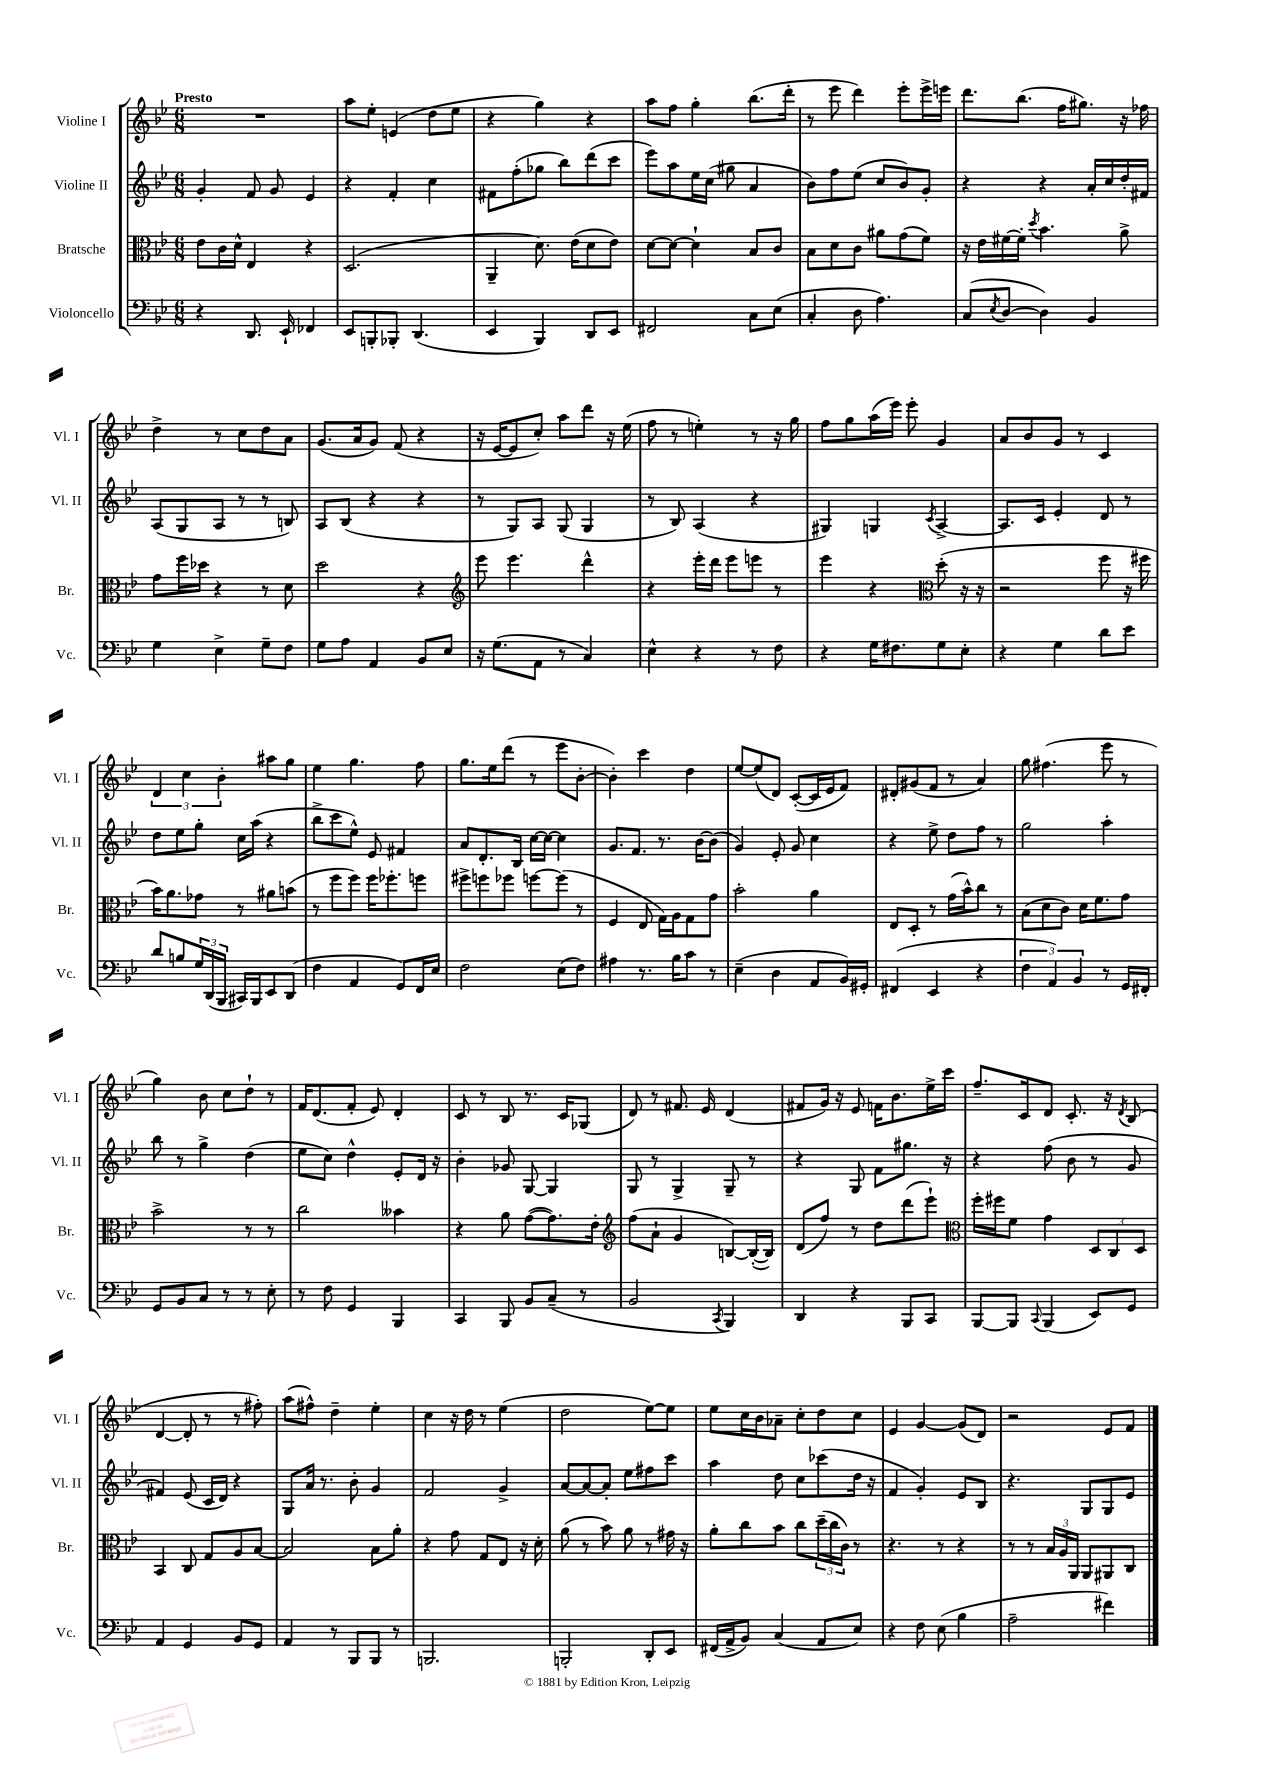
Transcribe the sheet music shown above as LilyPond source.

<<
\new StaffGroup <<
\new Staff = "s0" \with { instrumentName = "Violine I" shortInstrumentName = "Vl. I" } {
    \clef treble \key bes \major \numericTimeSignature \time 6/8 \tempo "Presto"
    R2. |
    a''8 ees''8-. e'4( d''8 ees''8 |
    r4 g''4) r4 |
    a''8 f''8 g''4-. bes''8.( d'''16-. |
    r8 ees'''8 d'''4) ees'''8-. ees'''16-> e'''16 |
    d'''8. bes''8.( f''16 gis''8.) r16 fes''16 |
    d''4-> r8 c''8 d''8 a'8 |
    g'8.( a'16 g'8) f'8( r4 |
    r16 ees'16~ ees'8 c''8-.) a''8 d'''8 r16 ees''16( |
    f''8 r8 e''4-.) r8 r16 g''16 |
    f''8 g''8 a''16( ees'''16) ees'''8-. g'4 |
    a'8 bes'8 g'8 r8 c'4 |
    \tuplet 3/2 { d'4 c''4 bes'4-. } ais''8 g''8 |
    ees''4 g''4. f''8 |
    g''8. ees''16 d'''8( r8 ees'''8 bes'8~-. |
    bes'4-.) c'''4 d''4 |
    ees''8~ ees''8( d'8) c'8~-.( c'16 ees'16 f'8) |
    dis'8-. gis'8( f'8 r8 a'4) |
    g''8 fis''4.( ees'''8 r8 |
    g''4) bes'8 c''8 d''8-! r8 |
    f'16 d'8.( f'8-. ees'8) d'4-. |
    c'8 r8 bes8 r8. c'16 ges8( |
    d'8) r8 fis'8. ees'16 d'4( |
    fis'8 g'16) r16 ees'8 f'16 bes'8. ees''16-> c'''16 |
    f''8.-- c'16 d'8 c'8.-. r16 \acciaccatura { d'8 } bes8( |
    d'4~ d'8-. r8 r8 fis''8-.) |
    a''8( fis''8-^) d''4-- ees''4-. |
    c''4 r16 d''16 r8 ees''4( |
    d''2 ees''8~) ees''8 |
    ees''8 c''16 bes'16 aes'8-- c''8-. d''8 c''8 |
    ees'4 g'4~ g'8( d'8) |
    r2 ees'8 f'8 \bar "|." |
}
\new Staff = "s1" \with { instrumentName = "Violine II" shortInstrumentName = "Vl. II" } {
    \clef treble \key bes \major \numericTimeSignature \time 6/8
    g'4-. f'8 g'8 ees'4 |
    r4 f'4-. c''4 |
    fis'8 f''8-.( ges''8 bes''8) d'''8( c'''8 |
    ees'''8) a''8 ees''16 c''16( gis''8 a'4 |
    bes'8) f''8 ees''8( c''8 bes'8) g'8-. |
    r4 r4 a'16-. c''16 d''16-. fis'16 |
    a8( g8 a8 r8 r8 b8) |
    a8 bes8( r4 r4 |
    r8 g8) a8 g8( g4 |
    r8 bes8) a4( r4 |
    gis4) g4 \acciaccatura { c'8 } a4~-> |
    a8. c'16 ees'4-. d'8 r8 |
    d''8 ees''8 g''8-. c''16 a''16( r4 |
    bes''8-> c'''8 ees''8-^) ees'8 fis'4 |
    a'8 d'8.-. bes16 c''16~ c''16~ c''4 |
    g'8. f'8. r8. bes'16~ bes'8( |
    g'4) ees'8-. g'8 c''4 |
    r4 ees''8-> d''8 f''8 r8 |
    g''2 a''4-. |
    bes''8 r8 g''4-> d''4( |
    ees''8 c''8) d''4-^ ees'8-. d'16 r16 |
    bes'4-. ges'8 g8~ g4 |
    g8 r8 g4-> g8-- r8 |
    r4 g8 f'8 gis''8. r16 |
    r4 f''8( bes'8 r8 g'8 |
    fis'4) ees'8( c'16 d'16) r4 |
    g8 a'16 r8. bes'8-. g'4 |
    f'2 g'4-> |
    a'8~ a'8~ a'8-. ees''8 fis''8 c'''8 |
    a''4 d''8 c''8 ces'''8( d''16 r16 |
    f'4 g'4-.) ees'8 bes8 |
    r4. g8 g8 ees'8 \bar "|." |
}
\new Staff = "s2" \with { instrumentName = "Bratsche" shortInstrumentName = "Br." } {
    \clef alto \key bes \major \numericTimeSignature \time 6/8
    ees'8 c'16 d'16-^ ees4 r4 |
    d2.( |
    a,4-- d'8.) ees'16( d'8 ees'8) |
    d'8~ d'8~ d'4-! bes8 c'8 |
    bes8 d'8 c'8 ais'8 g'8( f'8) |
    r16 ees'16 fis'16~ fis'16-. \acciaccatura { d''8 } bes'4. a'8-> |
    g'8 f''16 des''16 r4 r8 d'8 |
    d''2 r4 |
    \clef treble ees'''8 ees'''4. d'''4-^ |
    r4 ees'''16-. d'''16 ees'''8 e'''8 r8 |
    ees'''4 r4 \clef alto d''8-.( r16 r16 |
    r2 f''8 r16 fis''16 |
    bes'16) a'8. ges'8 r8 ais'8 b'8( |
    r8 f''8 f''8) f''16 fes''8.-. f''8 |
    fis''8-> f''8 fes''8 f''8~ f''8( r8 |
    f4 ees8 g16) a16 g8 g'8 |
    bes'2-. a'4 |
    ees8 d8-. r8 g'16( bes'16-^) c''8 r8 |
    bes8( d'8 c'8) d'16 f'8. g'8 |
    bes'2-> r8 r8 |
    c''2 beses'4 |
    r4 a'8 g'8~( g'8.) ees'16-. |
    \clef treble f''8( a'8-! g'4 b8~) b16~-.( b16) |
    d'8( f''8) r8 d''8 d'''8( ees'''8-!) |
    \clef alto f''16-. fis''16 f'8 g'4 \tuplet 3/2 { d8 c8 d8 } |
    bes,4 c8 g8 a8 bes8~ |
    bes2 bes8 a'8-. |
    r4 g'8 g8 ees8 r16 d'16-. |
    a'8( r8 bes'8) a'8 r8 gis'16 r16 |
    a'8-. c''8 bes'8 c''8 \tuplet 3/2 { d''16--( c''16 c'16) } r8 |
    r4. r8 r4 |
    r8 r8 \tuplet 3/2 { bes16 a16 a,16 } a,8 ais,8 c8 \bar "|." |
}
\new Staff = "s3" \with { instrumentName = "Violoncello" shortInstrumentName = "Vc." } {
    \clef bass \key bes \major \numericTimeSignature \time 6/8
    r4 d,8. ees,16-! fes,4 |
    ees,8 b,,8-. bes,,8-. d,4.( |
    ees,4 bes,,4) d,8 ees,8 |
    fis,2 c8 ees8( |
    c4-. d8 a4.) |
    c8( \acciaccatura { ees8 } d8~ d4) bes,4 |
    g4 ees4-> g8-- f8 |
    g8 a8 a,4 bes,8 ees8 |
    r16 g8.( a,8 r8 c4) |
    ees4-^ r4 r8 f8 |
    r4 g16 fis8. g8 ees8-. |
    r4 g4 d'8 ees'8 |
    d'8 b8 \tuplet 3/2 { g16 d,16( bes,,16 } cis,16) bes,,16 ees,8 d,8( |
    f4 a,4 g,8) f,16 ees16 |
    f2 ees8( f8) |
    ais4 r8. bes16 c'8 r8 |
    ees4--( d4 a,8 bes,16) gis,16-. |
    fis,4( ees,4 r4 |
    \tuplet 3/2 { f4 a,4) bes,4 } r8 g,16 fis,16-. |
    g,8 bes,8 c8 r8 r8 ees8-. |
    r8 f8 g,4 bes,,4 |
    c,4 bes,,8 bes,8 c8--( r8 |
    bes,2 \acciaccatura { c,8 } bes,,4) |
    d,4 r4 bes,,8 c,8 |
    bes,,8~ bes,,8 \appoggiatura { c,8 } bes,,4( ees,8) g,8 |
    a,4 g,4 bes,8 g,8 |
    a,4 r8 bes,,8 bes,,8 r8 |
    b,,2. |
    b,,2-. d,8-. ees,8 |
    fis,16( a,16-> bes,8) c4( a,8 ees8) |
    r4 f8 ees8( bes4 |
    a2-- fis'4) \bar "|." |
}
>>
>>
\layout { \context { \Score \remove "Bar_number_engraver" } }
